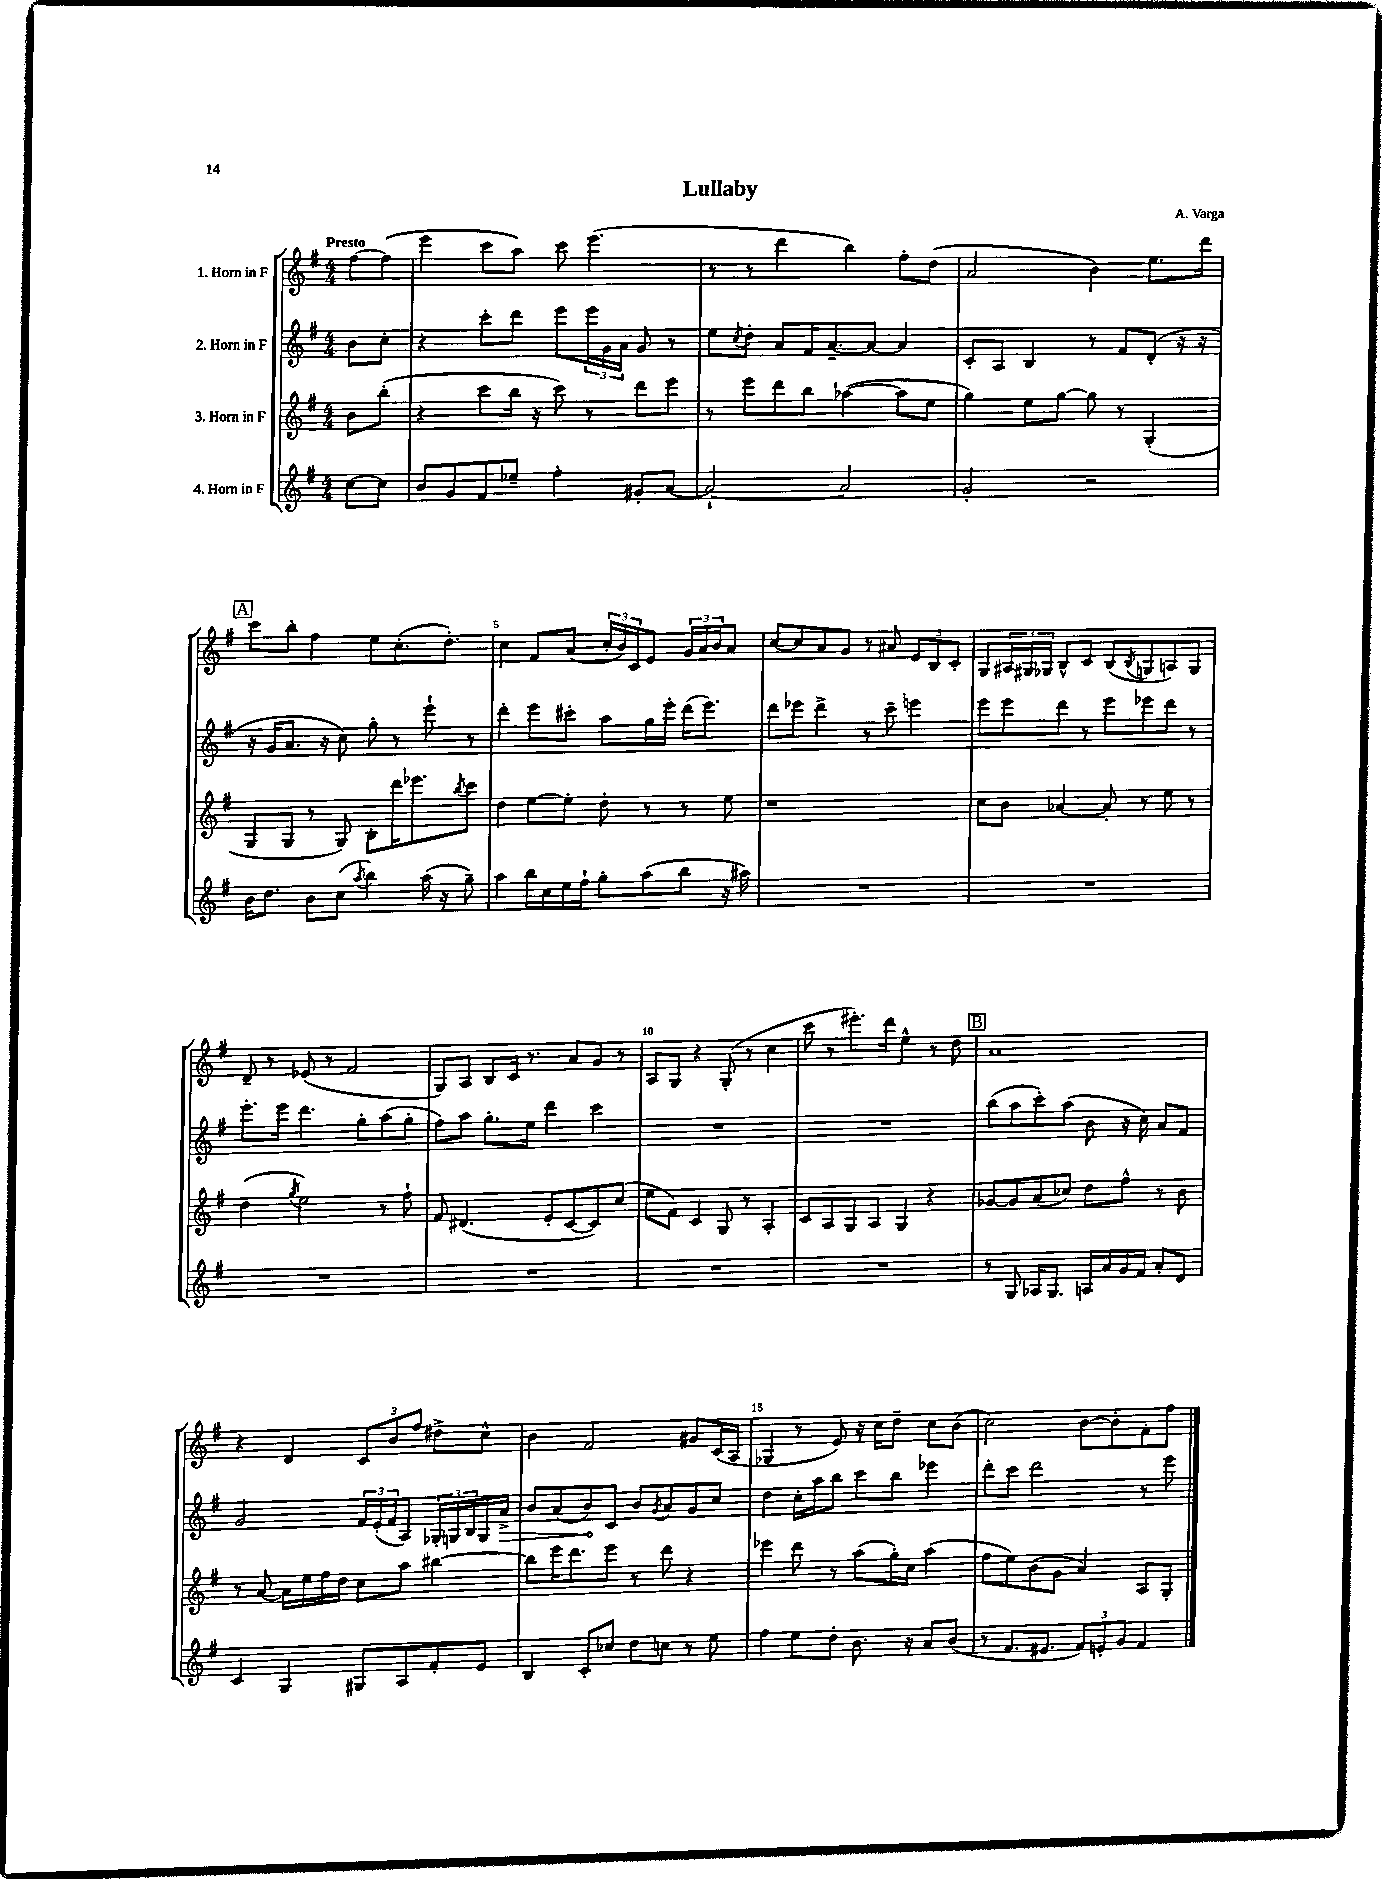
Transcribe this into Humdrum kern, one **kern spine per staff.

**kern	**kern	**kern	**kern
*staff4	*staff3	*staff2	*staff1
*clefG2	*clefG2	*clefG2	*clefG2
*k[f#]	*k[f#]	*k[f#]	*k[f#]
*M4/4	*M4/4	*M4/4	*M4/4
[8cc	8b	8b	[8ff#
8cc]	(8bb'	8cc'	(8ff#]
=	=	=	=
8b	4r	4r	4eee
8g	.	.	.
8f#	8ccc	8ccc'	8ccc
8ee-~	16bb	8ddd	8aa)
.	16r	.	.
4ff#'	8ccc)	8eee	8ccc
.	8r	24eee	(4.eee
.	.	24g	.
.	.	24a	.
8g#'	8ddd	8g	.
[8a	8eee	8r	.
=	=	=	=
2a`_	8r	8ee	8r
.	.	8qcc	.
.	8eee	8dd'	8r
.	8ddd	8a	4ddd
.	8bb	16f#	.
.	.	[8.a~	.
2a]	([4aa-	.	4bb)
.	.	8a_	.
.	8aa-]	4a]	8ff#'
.	8ee	.	(8dd
=	=	=	=
2g'	4gg)	8c'	2a
.	.	8A	.
.	8ee	4B	.
.	[8gg	.	.
2r	8gg]	8r	4b)
.	8r	8f#	.
.	(4G'	(8d'	8.ee
.	.	16r	.
.	.	16r	16ddd
=	=	=	=
16b	8G	16r	8ccc
8.dd	.	16g	.
.	8G	8.a	8bb'
8b	8r	.	4ff#
.	.	16r	.
(8cc	8G)	8cc)	.
8qaa	.	.	.
4bb)	8B'	8gg'	8ee
.	16ddd	8r	(8.cc'
.	8.eee-	.	.
(16aa	.	8eee`	.
16r	.	.	8.dd')
.	8qbb	.	.
8gg~)	8ccc	8r	.
=	=	=	=
4aa	4dd	4ddd'	4cc
16bb	[8ee	8eee	8f#
16cc	.	.	.
16ee	8ee']	8ccc#'	(8a
16ff#`	.	.	.
8gg'	8dd'	8aa	24cc'
.	.	.	24b)
.	.	.	24c
(8aa	8r	16gg	8e
.	.	16eee'	.
8bb	8r	(16ddd	24g
.	.	.	24a
.	.	8.eee)	.
.	.	.	24b
16r	8ee	.	8a
16aa#)	.	.	.
=	=	=	=
1r	1r	8ddd	[8cc
.	.	8eee-	8cc]
.	.	4ddd^	8a
.	.	.	8g
.	.	8r	8r
.	.	8ccc~	8a#
.	.	4eee	12e
.	.	.	12B
.	.	.	12c'
=	=	=	=
1r	8cc	8eee	8G
.	8b	8eee	24A#
.	.	.	24G#
.	.	.	24G-
.	[4a-	8ddd	8B^^
.	.	8r	8c
.	8a-']	8eee	(8B
.	.	.	8qB
.	8r	8eee-	8G
.	8ee	8ddd	8A)
.	8r	8r	8G
=	=	=	=
1r	(4dd	8.eee'	8d~
.	.	.	8r
.	.	16eee	.
.	8qgg	.	.
.	2ee)	4.ddd	(8e-
.	.	.	8r
.	.	.	2f#
.	.	8gg'	.
.	8r	(8aa	.
.	8ff#`	8gg'	.
=	=	=	=
1r	8f#	8ff#)	8G)
.	(4.d#	8aa	8A
.	.	8.gg'	8B
.	.	.	16c
.	.	16ee	8.r
.	8e'	4ddd	.
.	[8c	.	8a
.	8c])	4ccc	8g
.	(8cc	.	8r
=	=	=	=
1r	8ee	1r	8A
.	8f#)	.	8G
.	4c	.	4r
.	8G	.	(8G'
.	8r	.	8r
.	4A'	.	4cc
=	=	=	=
1r	8c	1r	8ccc
.	8A	.	8r
.	8G	.	8.eee#')
.	8A	.	.
.	.	.	16ddd
.	4G	.	4ee^^
.	4r	.	8r
.	.	.	8dd
=	=	=	=
8r	[8g-	(8bb	1a
8G	8g-]	8aa	.
16A-	(8a	8ccc')	.
8.G	.	.	.
.	8cc-)	(8aa	.
16A	8dd	8b	.
16a	.	.	.
16g	8ff#^^	16r	.
16f#	.	16cc)	.
8a'	8r	8a	.
8d	8b	8f#	.
=	=	=	=
4c	8r	2g	4r
.	[8a	.	.
4G	16a]	.	4d
.	16ee	.	.
.	16ff#	.	.
.	16dd	.	.
8G#	8cc	24f#	12c
.	.	(24e'	.
.	.	24f#	12b
8A	8aa	8A)	.
.	.	.	12ff#
8f#'	[4bb#	24G-'	8dd#^
.	.	24G	.
.	.	24B	.
8e	.	16G	8cc^^
.	.	16a^	.
=	=	=	=
4B	8bb#]	8b	4b
.	16eee	(8a	.
.	8.ddd	.	.
8c'	.	8b)	2f#
8cc-	8eee	8c	.
8dd	8r	8b	.
.	.	8qg	.
8cc	8ddd	8a	.
8r	4r	8g	8g#
8ee	.	8cc	(16c
.	.	.	16A
=	=	=	=
4ff#	4eee-	4dd	4G-
8ee	8ddd	16cc'	8r
.	.	16aa	.
8dd'	8r	8bb	8e)
8.b	(8aa	8ccc	16r
.	.	.	16cc
.	16gg')	8bb	8dd~
16r	16cc	.	.
8a	(4aa	4eee-	8cc
(8b	.	.	(8b
=	=	=	=
8r	8ff#	8ddd'	2cc)
8.f#	8ee)	8ccc	.
.	(8b	2ddd	.
8.e#	.	.	.
.	8g	.	.
12f#)	4a)	.	[8b
12e'	.	.	.
.	.	.	8b']
12g	.	.	.
4f#	8A	8r	8f#'
.	8G'	8eee	8ff#
==	==	==	==
*-	*-	*-	*-
